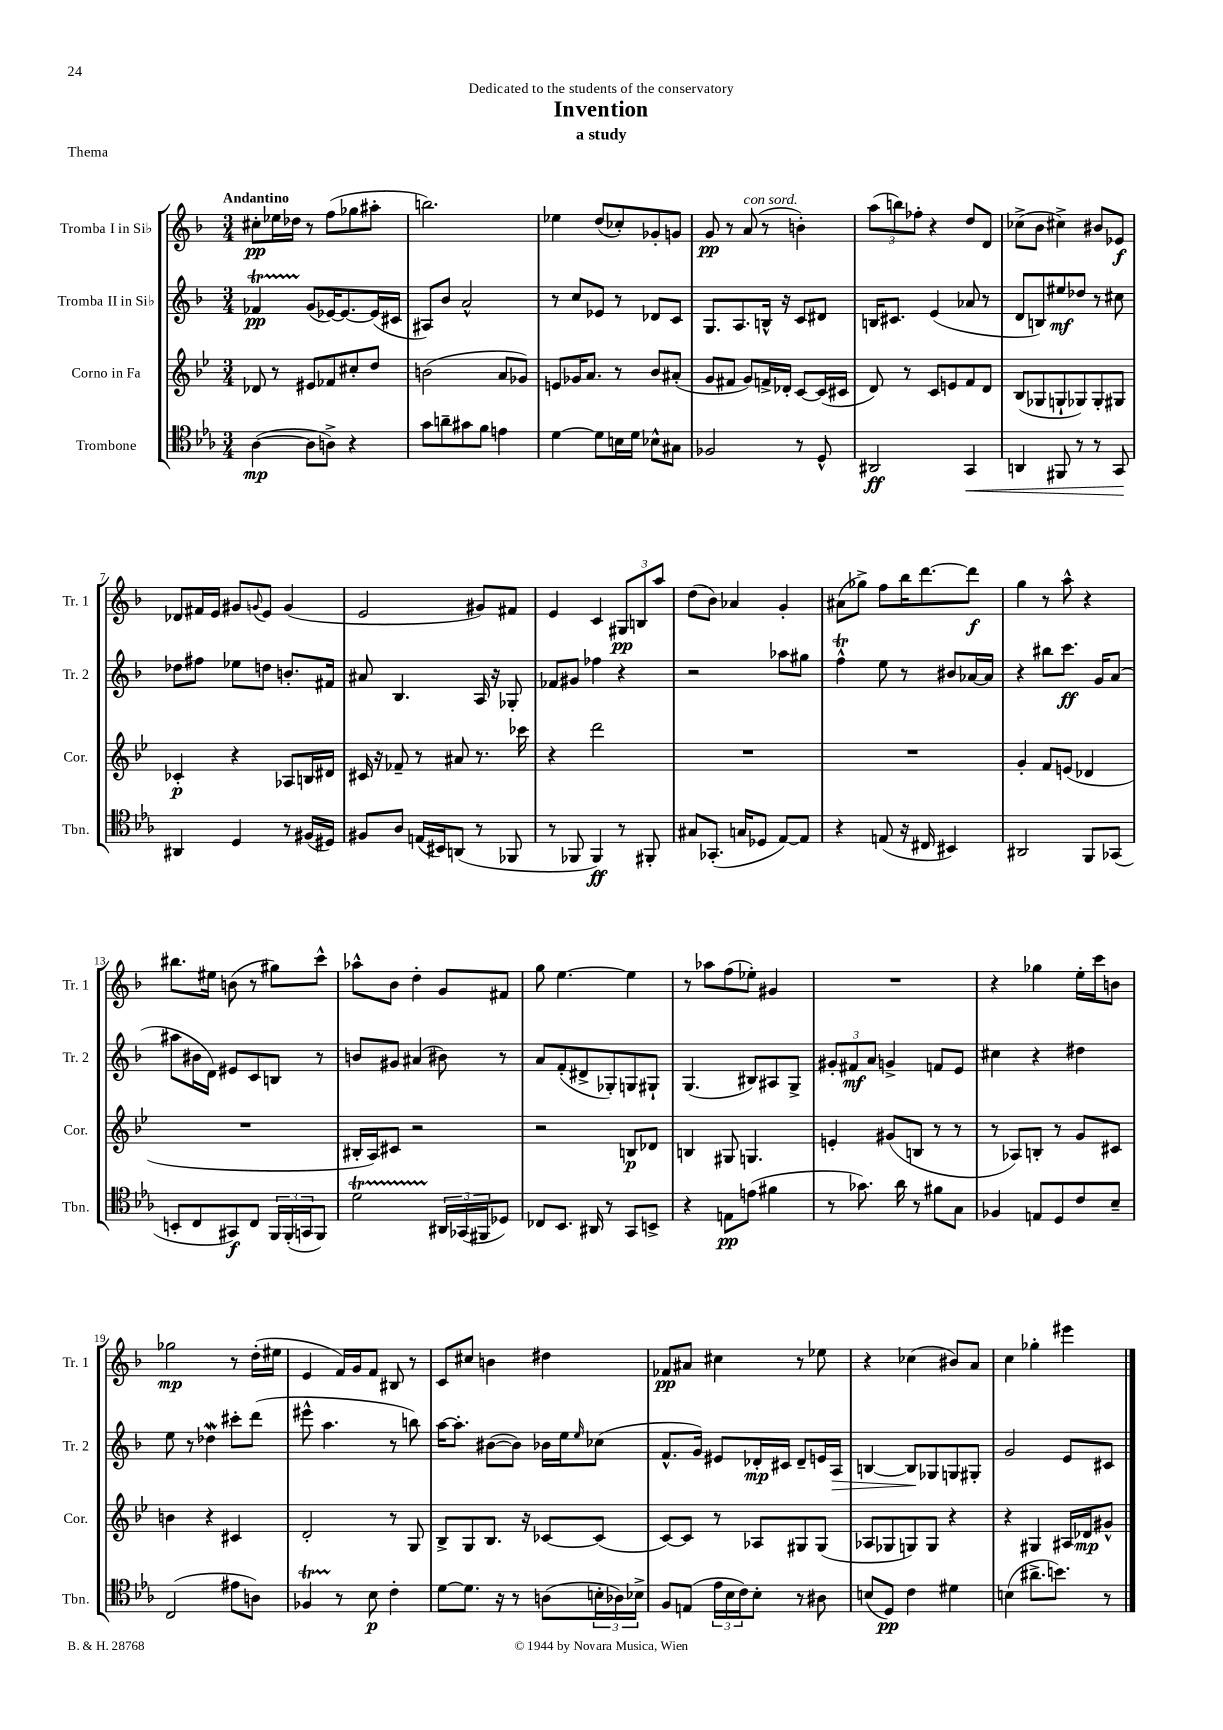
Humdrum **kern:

**kern	**kern	**kern	**kern
*staff4	*staff3	*staff2	*staff1
*clefC4	*clefG2	*clefG2	*clefG2
*k[b-e-a-]	*k[b-e-]	*k[b-]	*k[b-]
*M3/4	*M3/4	*M3/4	*M3/4
([4A-	8d-	4f-	8cc#'
.	8r	.	16ee-
.	.	.	16dd-
8A-]	8e#	(8g	8r
8A^)	8f-	[16e-)	(8ff
.	.	8.e-_	.
4r	8cc#'	.	8gg-
.	8dd	(16e-]	8aa#'
.	.	16c#	.
=	=	=	=
8g	(2b	8A#)	2.bb)
8a~	.	8b-	.
8g#	.	2a^^	.
8f	.	.	.
4e	8a	.	.
.	8g-)	.	.
=	=	=	=
[4d	8e	8r	4ee-
.	16g-	8cc	.
.	8.a	.	.
8d]	.	8e-	(8dd
16B	8r	8r	8cc-')
16d	.	.	.
8B-^^	8b-	8d-	8g-'
8G#	(8a#'	8c	8g
=	=	=	=
2F-	8g	8.G	8g
.	8f#	.	8r
.	.	8.A	.
.	8g)	.	(8a
.	16f^	16B^^	8r
.	16d-'	16r	.
8r	[8c	8c	4b')
8D^^	(16c]	8d#	.
.	16c#	.	.
=	=	=	=
2AA#	8d)	16B	(12aa
.	.	8.c#	.
.	.	.	12bb)
.	8r	.	.
.	.	.	12ff-'
.	8c	(4e	4r
.	8e	.	.
4GG	8f	8a-	8dd
.	8d	8r	8d
=	=	=	=
4AA	(8B-	8d	(8cc-^
.	8G-	8B)	8b-
8FF#	8G`	8ee#	4cc#^)
8r	8G-)	8dd-	.
8r	8G-'	8r	8b#
8GG	8G#	8cc#	8e-
=	=	=	=
4AA#	4c-'	8dd-	8d-
.	.	8ff#	16f#
.	.	.	16e
4D	4r	8ee-	8g#
.	.	.	8qqg
.	.	8dd	8e
8r	8A-	8.b'	(4g
(16F#	16B	.	.
16D#)	16d#	16f#	.
=	=	=	=
8F#	16c#	8a#	2e
.	16r	.	.
8A-	8f-~	4.B-	.
(16E	8r	.	.
16BB#)	.	.	.
(8AA	8a#	.	.
8r	8.r	16A	8g#)
.	.	16r	.
8FF-	.	8G-'	8f#
.	16ccc-	.	.
=	=	=	=
8r	4r	8f-	4e
8FF-	.	8g#	.
4FF-)	2ddd	4ff-	4c
8r	.	4r	12G#
.	.	.	12B
8FF#'	.	.	.
.	.	.	12aa
=	=	=	=
8G#	2.r	2r	(8dd
(8.GG-'	.	.	8b-)
.	.	.	4a-
16G	.	.	.
8D-	.	.	.
[8E-)	.	8aa-	4g'
8E-]	.	8gg#	.
=	=	=	=
4r	2.r	4ff^^	(8a#
.	.	.	8gg-^)
(8E	.	8ee	8ff
16r	.	8r	16bb-
16C#	.	.	[8.ddd
4BB#)	.	8b#	.
.	.	[16a-	8ddd]
.	.	16a-]	.
=	=	=	=
2AA#	4g'	4r	4gg
.	8f	8bb#	8r
.	(8e	8.ccc	8aa^^
8FF	4d-	.	4r
.	.	16g	.
(8GG-	.	(8a	.
=	=	=	=
8BB'	2.r	8aa#	8.bb#
8C	.	16b#	.
.	.	16d)	16ee#
8GG#)	.	8e#	(8b
8C	.	8c	8r
24FF	.	8B	8gg#)
(24FF'	.	.	.
24GG	.	.	.
8FF)	.	8r	8ccc^^
=	=	=	=
2d	16B#'	8b	8aa-^^
.	16A)	.	.
.	8c#	8g#	8b-
.	2r	(4a#	4dd'
24AA#	.	8b#)	8g
(24GG-	.	.	.
24FF#	.	.	.
8D-)	.	8r	8f#
=	=	=	=
8C-	2r	8a	8gg
8.BB-	.	(8f'	[4.ee
.	.	8d#^	.
16AA#	.	.	.
8r	.	8G-')	.
8GG	8B	8G	4ee]
8BB^	8d-	8G#`	.
=	=	=	=
4r	4B	(4.G	8r
.	.	.	8aa-
8E	8G#	.	(8ff
(8e	4.G	8B#)	8ee-')
4f#	.	8A#	4g#
.	.	8G^	.
=	=	=	=
8r	4e'	12g#'	2.r
.	.	12f#	.
8.g-)	.	.	.
.	.	12a	.
.	(8g#	4g^	.
16a-	.	.	.
8r	8B	.	.
8f#	8r	8f	.
8G	8r	8e	.
=	=	=	=
4F-	8r	4cc#	4r
.	8A-)	.	.
8E	8B'	4r	4gg-
8D	8r	.	.
8c	8g	4dd#	16ee'
.	.	.	16ccc
8B-~	8c#	.	8b
=	=	=	=
(2C	4b	8ee	2gg-
.	.	8r	.
.	4r	4dd-	.
8e#	4c#	8ccc#'	8r
8A)	.	(8ddd	(16dd'
.	.	.	16ee#
=	=	=	=
4F-	2d'	8eee#^^	4e
.	.	4.aa	.
8r	.	.	16f)
.	.	.	16g
8B-	.	.	8f
4c'	8r	8r	8B#
.	8G	8bb)	8r
=	=	=	=
[8d	8B-^	[16aa	8c
.	.	8.aa']	.
8.d]	8G	.	8cc#
.	8.B-	([8b#	4b
16r	.	.	.
8r	.	8b#])	.
.	16r	.	.
(8A	[8c-	16b-	4dd#
.	.	16ee	.
.	.	16qqee	.
24B'	(8c-]	(8cc-	.
24A-)	.	.	.
24B-^	.	.	.
=	=	=	=
8F	[8c)	8.f^^	8f-
(8E	8c]	.	8a#
.	.	16g)	.
24e-	8r	8e#	4cc#
24B-	.	.	.
24c)	.	.	.
8B-'	8A-	16d-'	.
.	.	16c#	.
8r	8G#	8d-~	8r
8A#	(8G#	16e	8ee-
.	.	16A	.
=	=	=	=
(8B	8A-	[4B	4r
8D)	8G-	.	.
4c	8G)	8B]	(4cc-
.	8G	8G-	.
4d#	4r	8G	8b#)
.	.	8G#'	8a
=	=	=	=
(4B	4r	2g	4cc
8.a#^	4G#	.	4gg-'
8.b)	.	.	.
.	16A#	8e	4eee#
.	16d-	.	.
8r	8g#^^	8c#	.
==	==	==	==
*-	*-	*-	*-
